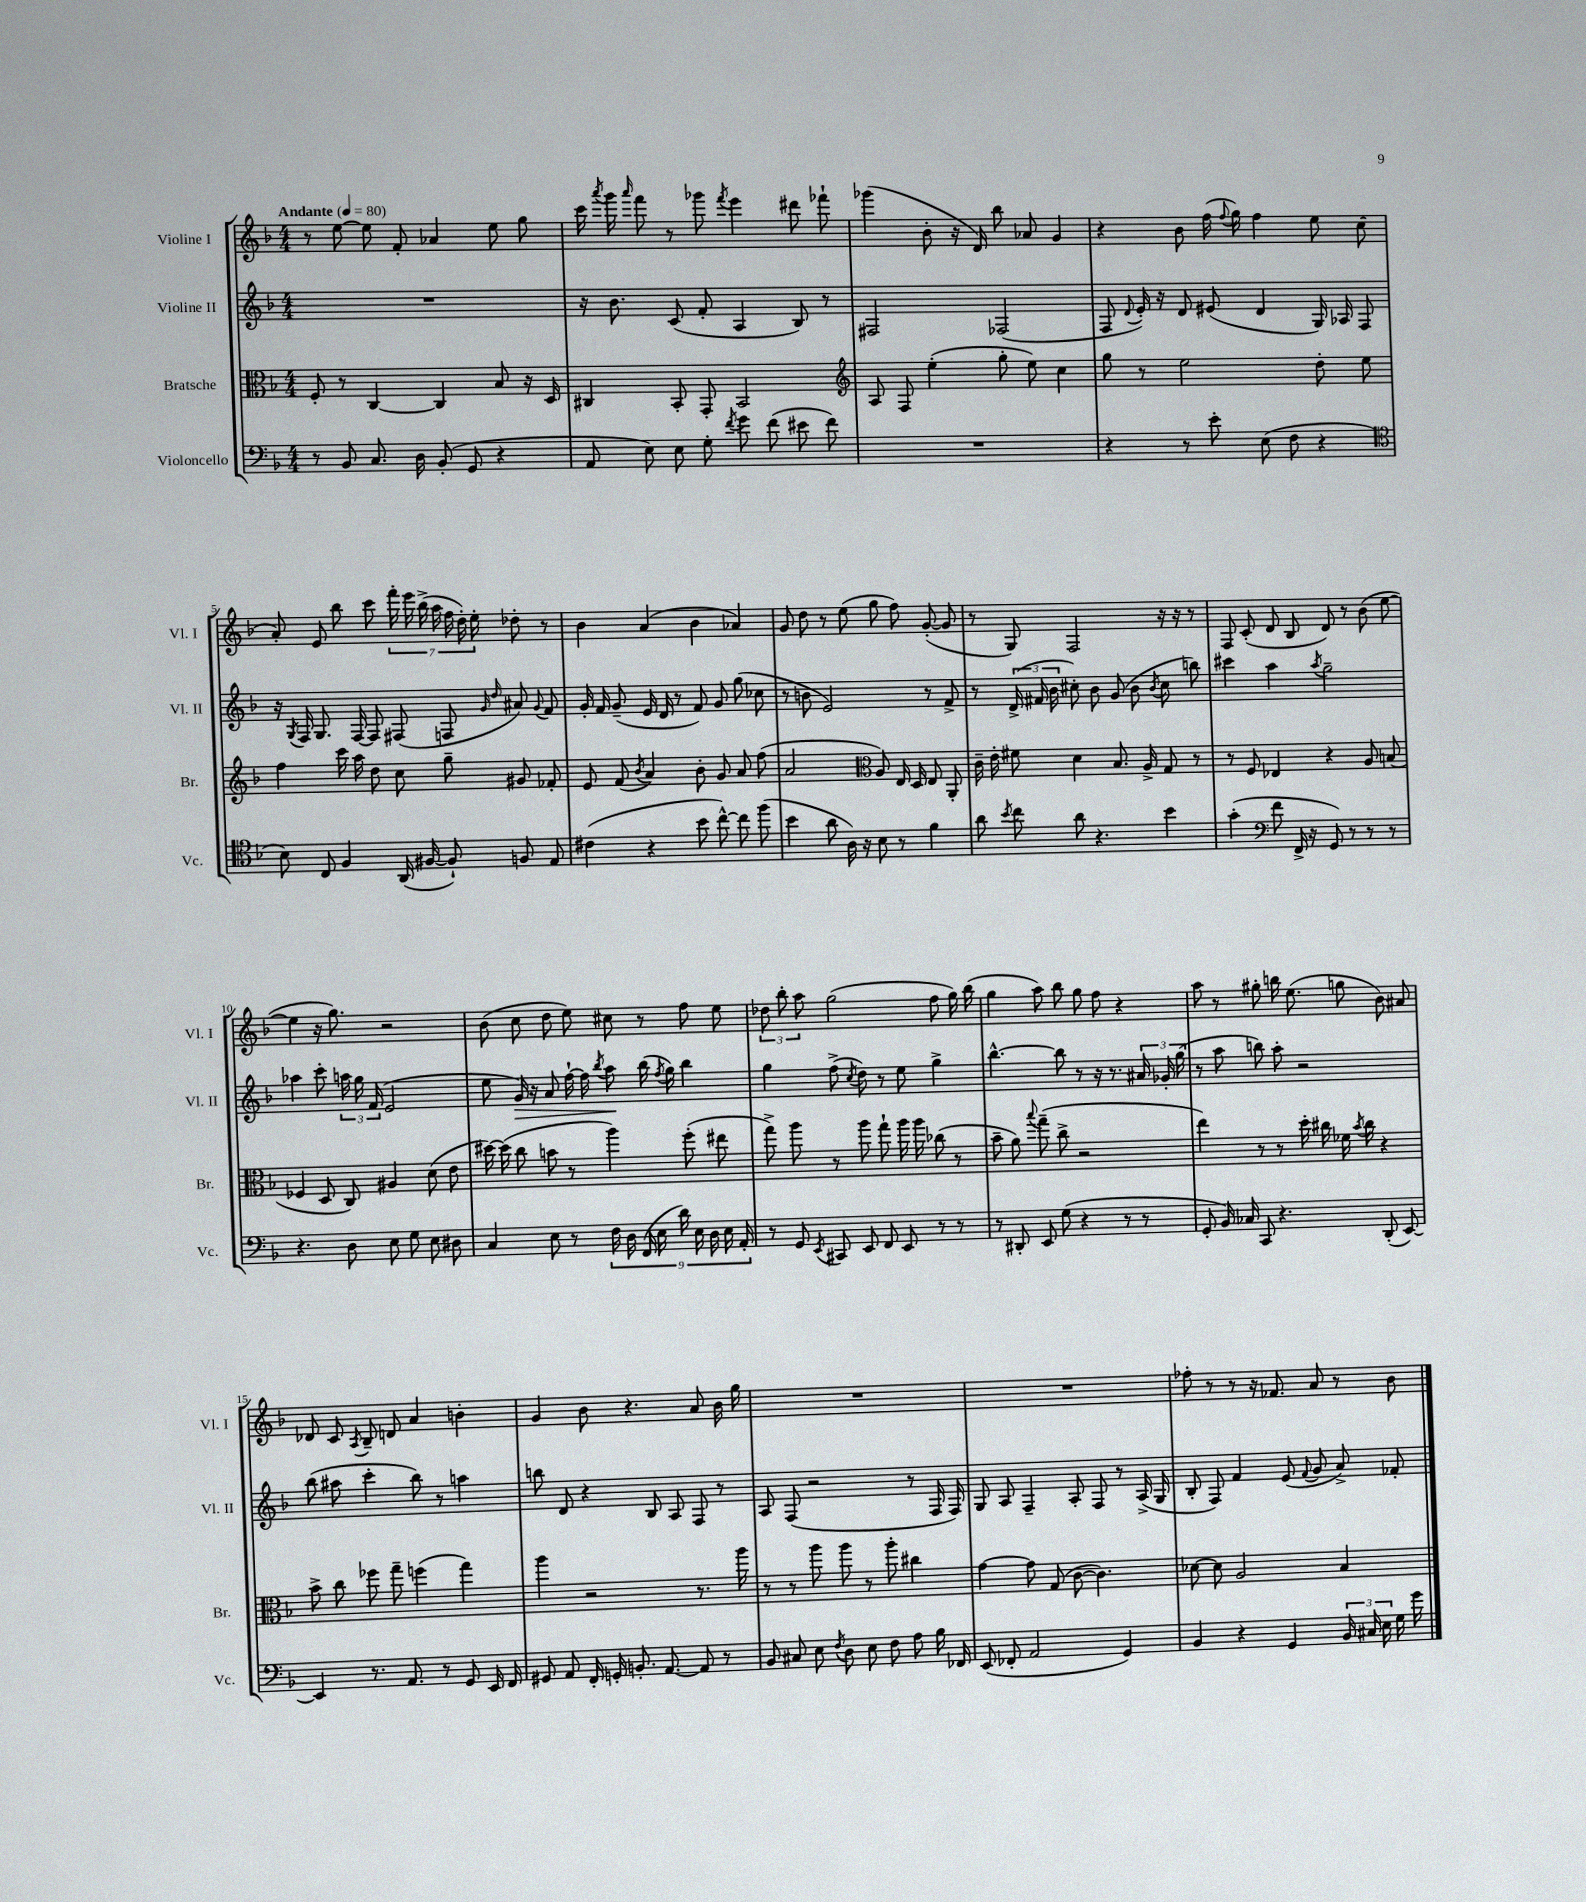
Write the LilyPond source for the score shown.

<<
\new StaffGroup <<
\new Staff = "s0" \with { instrumentName = "Violine I" shortInstrumentName = "Vl. I" } {
    \clef treble \key f \major \numericTimeSignature \time 4/4 \tempo "Andante" 4 = 80
    \autoBeamOff r8 e''8~ e''8 f'8-. aes'4 e''8 g''8 |
    c'''16 \acciaccatura { a'''8 } g'''16 \grace { a'''16 } f'''8 r8 ges'''8 \acciaccatura { f'''8 } e'''4 dis'''8 fes'''8-! |
    ges'''4( bes'8-. r16 d'16) bes''8 aes'8 g'4 |
    r4 bes'8 f''16( \appoggiatura { f''8 } g''16) f''4 e''8 c''8( |
    a'8-.) e'8 bes''8 c'''8 \tuplet 7/4 { f'''16-. e'''16 bes''16->( a''16 f''16 d''16-.) e''16-. } des''8-. r8 |
    bes'4 a'4( bes'4 aes'4) |
    g'8 d''8 r8 e''8( g''8 f''8) g'8~-.( g'8 |
    r8 g8) f2 r16 r16 r8 |
    f8 c'8-.( d'8 bes8 d'8) r8 bes'8( e''8~ |
    e''4 r16 g''8.) r2 |
    bes'8( c''8 d''8 e''8) cis''8 r8 f''8 e''8 |
    \tuplet 3/2 { des''8 bes''8-. a''8 } g''2( f''8 g''16) bes''16( |
    g''4 a''8) bes''8 g''8 f''8 r4 |
    a''8 r8 gis''8-. b''16 e''8.( g''8 bes'8) ais'8 |
    des'8 c'8 \acciaccatura { a8 } bes8-- d'8 a'4 b'4-. |
    g'4 bes'8 r4. a'8 bes'16 g''16 |
    R1 |
    R1 |
    fes''8-. r8 r8 r16 fes'8. a'8 r8 bes'8 \bar "|." |
}
\new Staff = "s1" \with { instrumentName = "Violine II" shortInstrumentName = "Vl. II" } {
    \clef treble \key f \major \numericTimeSignature \time 4/4
    \autoBeamOff R1 |
    r16 bes'8. c'8( f'8-. a4 bes8) r8 |
    fis2 fes2( |
    f8 \appoggiatura { d'8 } e'16-.) r16 d'8 eis'8( d'4 g16) aes16 f8 |
    r16 \acciaccatura { g8 } f16 g8. f16~ f8 fis8( f8 \grace { g'16 d''16 } ais'8) \appoggiatura { g'8 } f'8 |
    g'16-. f'16 g'8--( e'16 d'16 r8 f'8) g'8 g''8( ces''8 |
    r8 b'8 e'2) r8 f'8-> |
    r8 \tuplet 3/2 { d'16->( fis'16 bes'16 } cis''8-.) bes'8 g'8( bes'8 \acciaccatura { bes'8 } cis''8 b''8) |
    cis'''4 a''4 \acciaccatura { a''8 } g''2-- |
    aes''4 c'''8-. \tuplet 3/2 { a''16 g''16 f'16( } e'2 |
    e''8 g'16\>) r16 a'8 f''16~-! f''16 \acciaccatura { bes''8 } a''8\! bes''16( \acciaccatura { f''8 } g''16) bes''4 |
    g''4 f''8->( \acciaccatura { c''8 } d''8) r8 e''8 g''4-> |
    bes''4.~-^ bes''8 r8 r16 r8. \tuplet 3/2 { ais'16 ges'16-. g''16( } |
    r8 a''8 b''8) a''8-. r2 |
    bes''8( ais''8 c'''4-. bes''8) r8 a''4 |
    b''8 d'8 r4 bes8 a8 f8 r8 |
    a8 f8( r2 r8 f16 f16) |
    g8 a8 f4-- a8-. f8 r8 a16->( g16 |
    bes8-. f8) f'4 e'8( \appoggiatura { f'8 } g'8 a'8->) fes'8-. \bar "|." |
}
\new Staff = "s2" \with { instrumentName = "Bratsche" shortInstrumentName = "Br." } {
    \clef alto \key f \major \numericTimeSignature \time 4/4
    \autoBeamOff f8-. r8 c4~ c4 bes8 r16 d16 |
    cis4 bes,8-. g,8-. bes,2 |
    \clef treble a8 f8 e''4-.( g''8-. e''8) c''4 |
    g''8 r8 e''2 d''8-. e''8 |
    f''4 c'''16 a''16 d''8 c''8 g''8-- gis'8 fes'8-. |
    e'8 f'8( \acciaccatura { bes'8 } a'4) bes'8-. g'8 a'8 f''8( |
    a'2 \clef alto a8) e16 d16 e8 a,8-. |
    c'16-- e'16-. fis'8 d'4 bes8. a16-> g8 r8 |
    r8 f8 ees4 r4 a8 b8( |
    fes4 d8 c8) ais4 d'8( e'8 |
    dis''16~) dis''16( c''8 b'8 r8 a''4) f''8-.( eis''8 |
    g''8->) a''8 r8 a''8 g''8-! a''16 a''16 ces''8( r8 |
    bes'8-- a'8) \appoggiatura { bes''8 } g''8--( c''8-> r2 |
    e''4) r8 r8 d''16-. cis''16 fes'16 \acciaccatura { bes'8 } cis''16 r4 |
    bes'8-> c''8 fes''8 g''8-- f''4( g''4) |
    a''4 r2 r8. a''16 |
    r8 r8 a''8 a''8 r8 a''8-. cis''4 |
    g'4~ g'8 g8( c'8~ c'4.) |
    des'8~ des'8 a2 bes4 \bar "|." |
}
\new Staff = "s3" \with { instrumentName = "Violoncello" shortInstrumentName = "Vc." } {
    \clef bass \key f \major \numericTimeSignature \time 4/4
    \autoBeamOff r8 bes,8 c8. d16 bes,8-.( g,8 r4 |
    a,8 e8) e8 g8-. \acciaccatura { f'8 } g'8 f'8( eis'8 f'8) |
    R1 |
    r4 r8 e'8-. e8( f8 r4 |
    \clef tenor bes8) c8 f4 a,16( fis16~ fis8-!) f8 e8 |
    cis'4( r4 bes'8 c''8~-^) c''8 f''8( |
    bes'4 a'8 a16) r16 bes8 r8 f'4 |
    a'8 \acciaccatura { bes'8 } c''8 a'8 r4. bes'4 |
    g'4-.( \clef bass f'8 f,16-> r16 g,8) r8 r8 r8 |
    r4. d8 e8 g8 e8 dis8 |
    c4 e8 r8 \tuplet 9/8 { f16 d16 f,16( e16 d'16) e16 d16 e16 a,16-. } |
    r8 g,8 \acciaccatura { e,8 } cis,8 e,8 f,8 e,8 r8 r8 |
    r8 dis,8-. e,8 g8( r4 r8 r8 |
    g,8-. bes,16) ces16 c,8 r4. d,8-.( e,8~) |
    e,4 r8. a,8. r8 g,8 e,16 f,16 |
    gis,8 a,8 f,16-. g,16-. b,8.-. a,8.~ a,8 r8 |
    bes,8 cis8 e8 \acciaccatura { f8 } d8 e8 f8 a8 bes16 fes,16 |
    e,8( fes,8-. a,2 g,4) |
    bes,4 r4 g,4 \tuplet 3/2 { bes,16 cis16 e16 } g16 g'16 \bar "|." |
}
>>
>>
